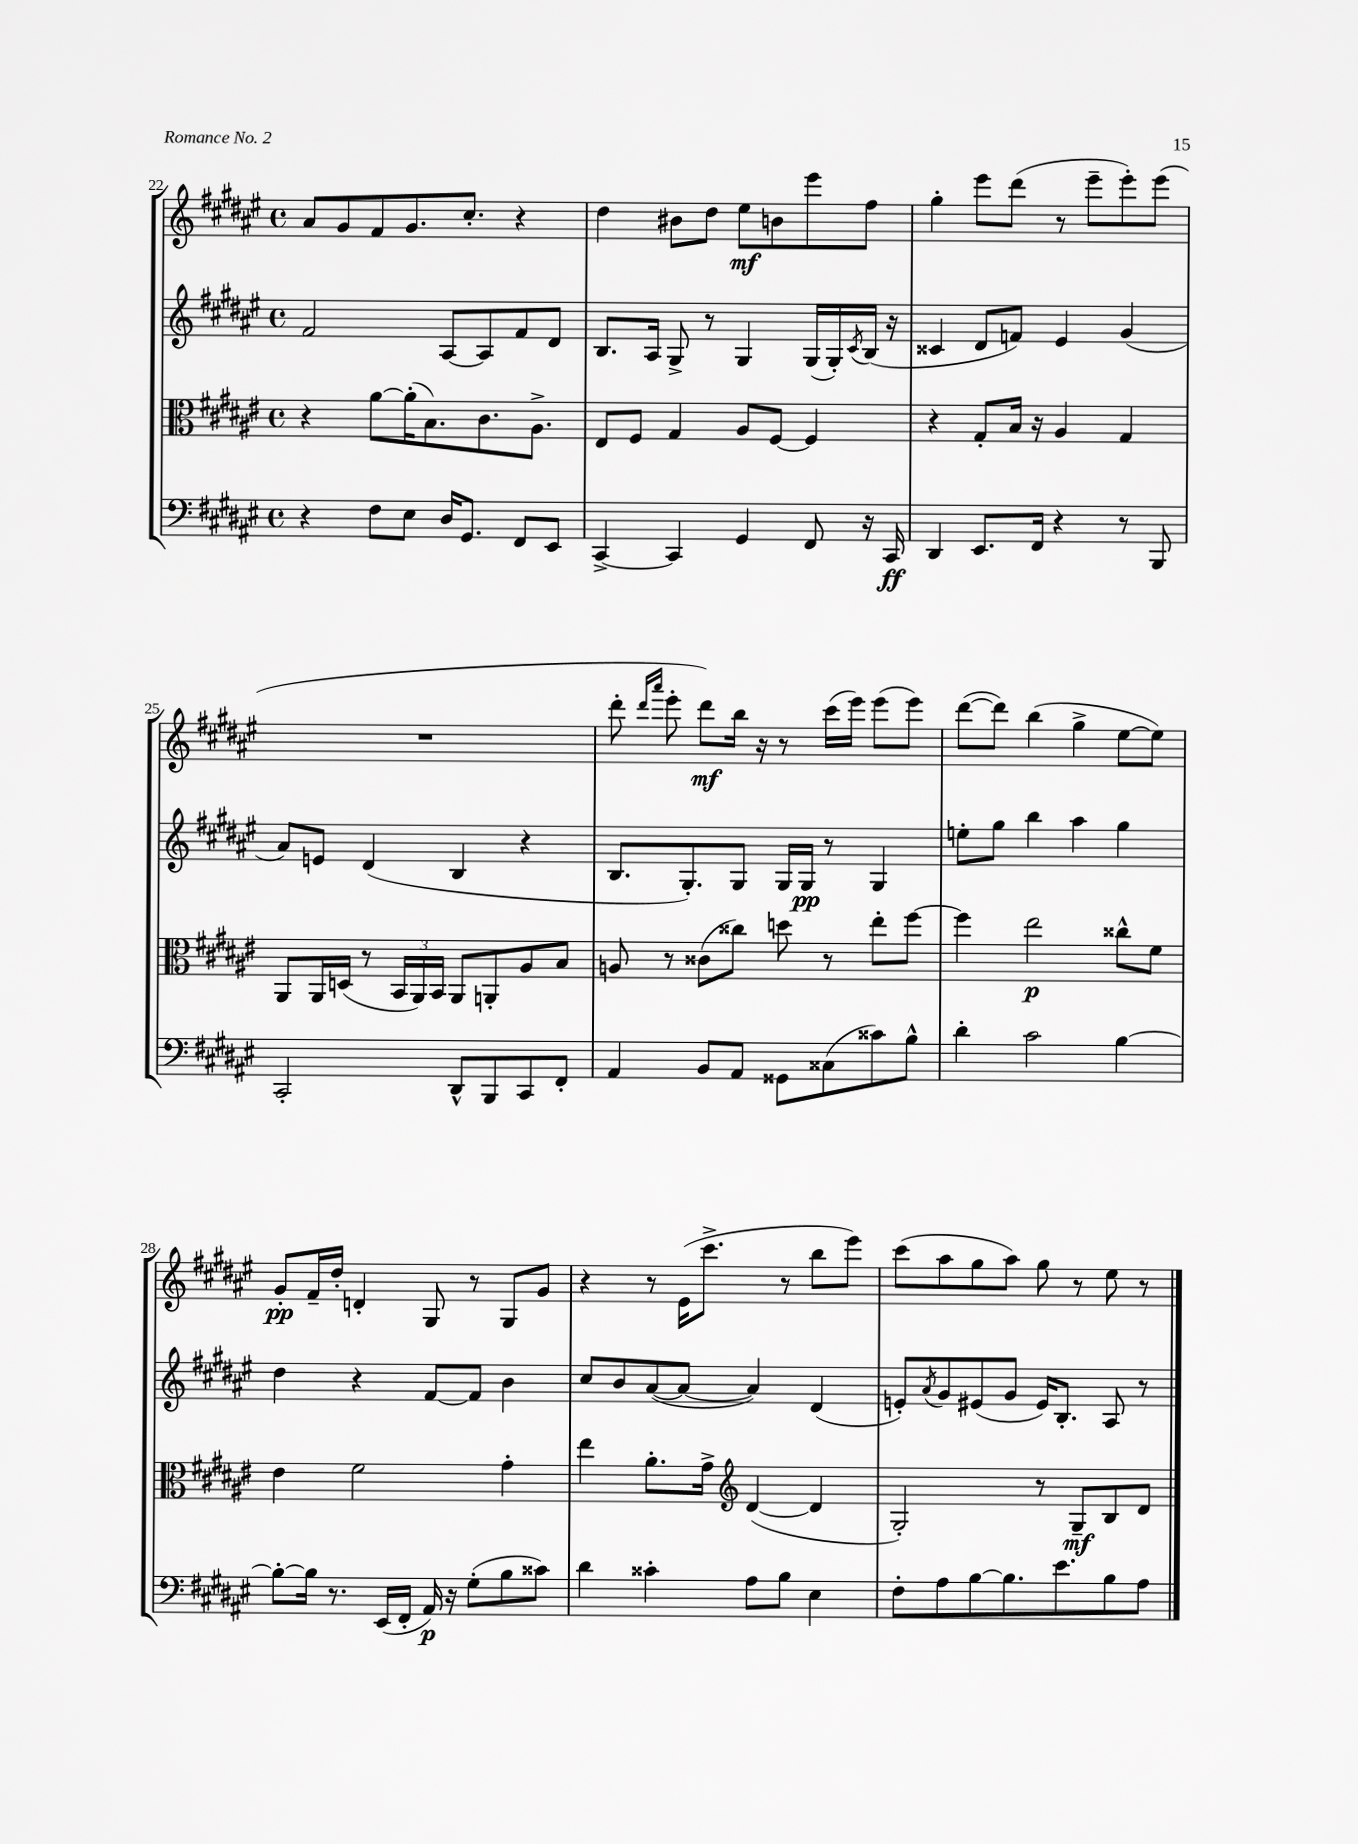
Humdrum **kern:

**kern	**dynam	**kern	**dynam	**kern	**dynam	**kern	**dynam
*part4	*part4	*part3	*part3	*part2	*part2	*part1	*part1
*staff4	*staff4	*staff3	*staff3	*staff2	*staff2	*staff1	*staff1
*clefF4	*	*clefC3	*	*clefG2	*	*clefG2	*
*k[f#c#g#d#a#e#]	*	*k[f#c#g#d#a#e#]	*	*k[f#c#g#d#a#e#]	*	*k[f#c#g#d#a#e#]	*
*M4/4	*	*M4/4	*	*M4/4	*	*M4/4	*
*met(c)	*	*met(c)	*	*met(c)	*	*met(c)	*
=22	=22	=22	=22	=22	=22	=22	=22
4r	.	4r	.	2f#/	.	8a#/L	.
.	.	.	.	.	.	8g#/	.
8F#\L	.	[8a#\L	.	.	.	8f#/	.
8E#\J	.	(16a#'\K]	.	.	.	8.g#/	.
.	.	8.B\)	.	.	.	.	.
16D#/KL	.	.	.	[8A#/L	.	.	.
8.GG#/J	.	.	.	.	.	8.cc#'/J	.
.	.	8.c#\	.	8A#/]	.	.	.
8FF#/L	.	.	.	8f#/	.	4r	.
.	.	8.A#^\J	.	.	.	.	.
8EE#/J	.	.	.	8d#/J	.	.	.
=23	=23	=23	=23	=23	=23	=23	=23
[4CC#^/	.	8E#/L	.	8.B/L	.	4dd#\	.
.	.	8F#/J	.	.	.	.	.
.	.	.	.	16A#/Jk	.	.	.
4CC#/]	.	4G#/	.	8G#^/	.	8b#X\L	.
.	.	.	.	8r	.	8dd#\J	.
4GG#/	.	8A#/L	.	4G#/	.	8ee#\L	mf
.	.	[8F#/J	.	.	.	8bn\	.
8FF#/	.	4F#/]	.	(16G#/LL	.	8eee#\	.
.	.	.	.	16G#'/)	.	.	.
.	.	.	.	8qc#/	.	.	.
16r	.	.	.	(16B/JJ	.	8ff#\J	.
16CC#/	ff	.	.	16r	.	.	.
=24	=24	=24	=24	=24	=24	=24	=24
4DD#/	.	4r	.	4c##X/	.	4gg#'\	.
8.EE#/L	.	8G#'/L	.	8d#/L	.	8eee#\L	.
.	.	16B/Jk	.	8fn/J)	.	(8ddd#\J	.
16FF#/Jk	.	16r	.	.	.	.	.
4r	.	4A#/	.	4e#/	.	8r	.
.	.	.	.	.	.	8eee#~\L	.
8r	.	4G#/	.	(4g#/	.	8eee#'\)	.
8BBB/	.	.	.	.	.	(8eee#\J	.
!!LO:LB:g=z
=25	=25	=25	=25	=25	=25	=25	=25
2CC#'/	.	8AA#/L	.	8a#/L)	.	1r	.
.	.	16AA#/L	.	8en/J	.	.	.
.	.	(16Dn/JJ	.	.	.	.	.
.	.	8r	.	(4d#/	.	.	.
.	.	24BB/LL	.	.	.	.	.
.	.	24AA#/)	.	.	.	.	.
.	.	24BB/JJ	.	.	.	.	.
8DD#^^/L	.	8AA#/L	.	4B/	.	.	.
8BBB/	.	8AAn'/	.	.	.	.	.
8CC#/	.	8A#/	.	4r	.	.	.
8FF#'/J	.	8B/J	.	.	.	.	.
=26	=26	=26	=26	=26	=26	=26	=26
4AA#/	.	8An/	.	8.B/L	.	8ddd#'\	.
.	.	.	.	.	.	16qqddd#/LL	.
.	.	.	.	.	.	16qqaaa#/JJ	.
.	.	8r	.	.	.	8eee#'\	.
.	.	.	.	8.G#'/)	.	.	.
8BB/L	.	(8c##X\L	.	.	.	8ddd#\L)	mf
8AA#/J	.	8cc##X\J)	.	8G#/J	.	16bb\Jk	.
.	.	.	.	.	.	16r	.
8GG##X\L	.	8ddn\	.	16G#/LL	.	8r	.
.	.	.	.	16G#/JJ	pp	.	.
(8C##X\	.	8r	.	8r	.	(16ccc#\LL	.
.	.	.	.	.	.	16eee#\JJ)	.
8c##X\)	.	8ee#'\L	.	4G#/	.	(8eee#\L	.
8B^^\J	.	[8ff#\J	.	.	.	8eee#\J)	.
=27	=27	=27	=27	=27	=27	=27	=27
4d#'\	.	4ff#\]	.	8een'\L	.	([8ddd#\L	.
.	.	.	.	8gg#\J	.	8ddd#\J])	.
2c#\	.	2ee#\	p	4bb\	.	(4bb\	.
.	.	.	.	4aa#\	.	4gg#^\	.
[4B\	.	8cc##X^^\L	.	4gg#\	.	[8ee#\L	.
.	.	8f#\J	.	.	.	8ee#\J])	.
!!LO:LB:g=z
=28	=28	=28	=28	=28	=28	=28	=28
8B'\L_	.	4e#\	.	4dd#\	.	8g#'/L	pp
16B\Jk]	.	.	.	.	.	16f#~/L	.
8.r	.	.	.	.	.	16dd#'/JJ	.
.	.	2f#\	.	4r	.	4dn'/	.
(16EE#/LL	.	.	.	.	.	.	.
16FF#'/JJ	.	.	.	.	.	.	.
16AA#/)	p	.	.	[8f#/L	.	8G#/	.
16r	.	.	.	.	.	.	.
(8G#'\L	.	.	.	8f#/J]	.	8r	.
8B\	.	4g#'\	.	4b\	.	8G#/L	.
8c##X\J)	.	.	.	.	.	8g#/J	.
=29	=29	=29	=29	=29	=29	=29	=29
4d#\	.	4ee#\	.	8cc#/L	.	4r	.
.	.	.	.	8b/	.	.	.
4c##X'\	.	8.a#'\L	.	([8a#/	.	8r	.
.	.	.	.	8a#/J_	.	(16e#\KL	.
.	.	16g#^\Jk	.	.	.	8.ccc#^\J	.
*	*	*clefG2	*	*	*	*	*
8A#\L	.	([4d#/	.	4a#/])	.	.	.
8B\J	.	.	.	.	.	8r	.
4E#\	.	4d#/]	.	(4d#/	.	8bb\L	.
.	.	.	.	.	.	8eee#\J)	.
=30	=30	=30	=30	=30	=30	=30	=30
8F#'\L	.	2G#'/)	.	8en'/L)	.	(8ccc#\L	.
.	.	.	.	8qa#/	.	.	.
8A#\	.	.	.	8g#/	.	8aa#\	.
[8B\	.	.	.	(8e#X/	.	8gg#\	.
8.B\]	.	.	.	8g#/J	.	8aa#\J)	.
.	.	8r	.	16e#/KL)	.	8gg#\	.
8.e#\	.	.	.	8.B'/J	.	.	.
.	.	8G#~/L	mf	.	.	8r	.
8B\	.	8B/	.	8A#/	.	8ee#\	.
8A#\J	.	8d#/J	.	8r	.	8r	.
==	==	==	==	==	==	==	==
*-	*-	*-	*-	*-	*-	*-	*-
